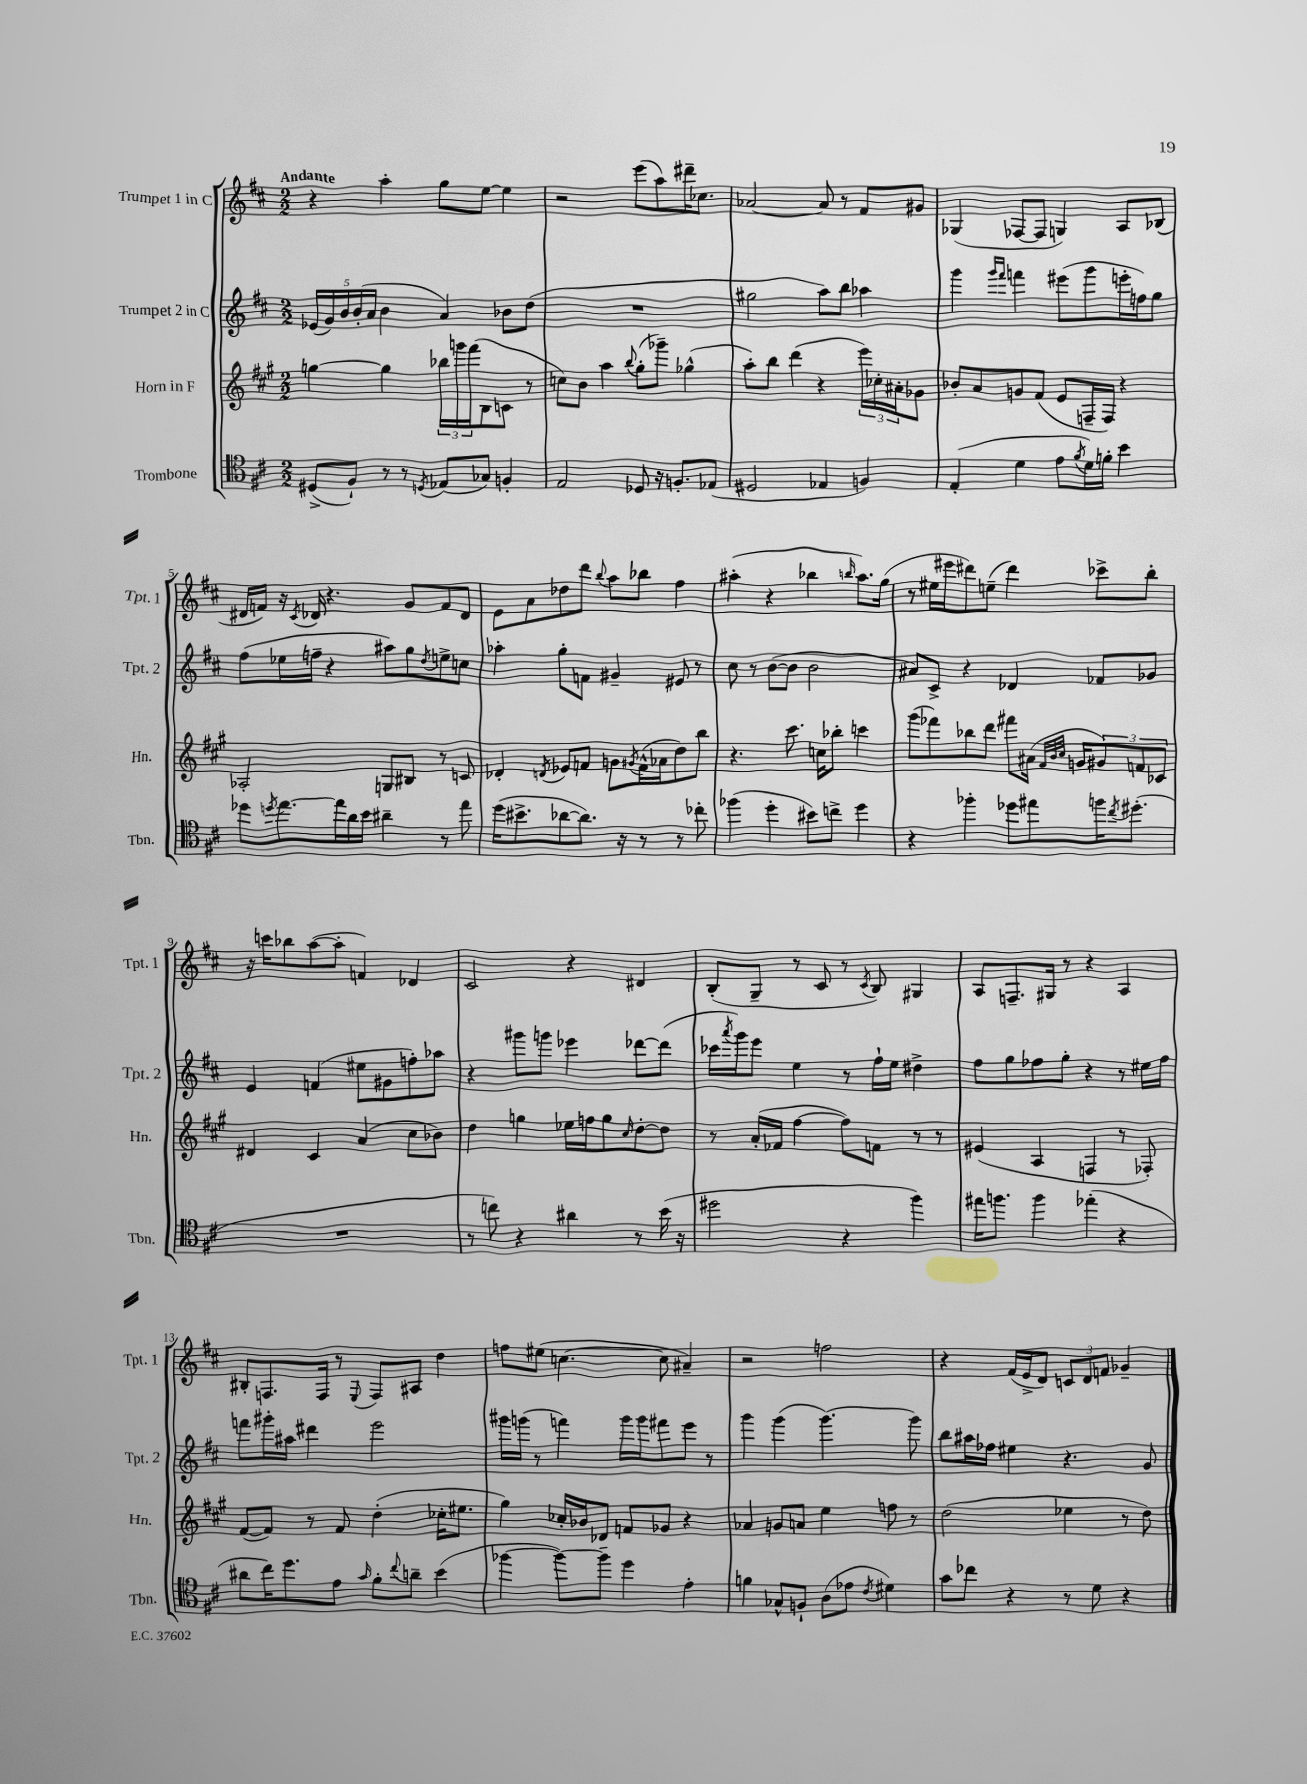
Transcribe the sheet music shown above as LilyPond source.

<<
\new StaffGroup <<
\new Staff = "s0" \with { instrumentName = "Trumpet 1 in C" shortInstrumentName = "Tpt. 1" } {
    \clef treble \key d \major \numericTimeSignature \time 2/2 \tempo "Andante"
    r4 a''4-. g''8 e''8~ e''4 |
    r2 e'''8( a''8) dis'''16-- ces''8. |
    aes'2~ aes'8 r8 fis'8 gis'8 |
    ges4( fes8~ fes8 g4) a8 bes8( |
    dis'16 f'16) r16 \acciaccatura { cis'8 } des'16 r4. g'8 f'8 des'8 |
    e'8 a'8 des''8 d'''8 \appoggiatura { b''8 } a''8 bes''8 fis''4 |
    ais''4-.( r4 bes''4 \grace { b''16 } ais''8.) g''16( |
    r8 eis''16 eis'''16 dis'''8) e''8--( dis'''4) ces'''8-> b''8-. |
    r16 c'''16 bes''8 a''8~( a''8-. f'4) des'4 |
    cis'2 r4 dis'4 |
    b8-.( g8-- r8 cis'8 r8 \acciaccatura { cis'8 } b8) gis4 |
    a8 f8.-- gis16 r8 r4 a4 |
    bis8-. f8. f16 r8 \appoggiatura { e8 } f8 ais8 d''4 |
    f''8 eis''8( c''4.~ c''8 ais'4--) |
    r2 f''2 |
    r4 fis'16( e'16-> d'8) \tuplet 3/2 { c'8 d'8 f'8 } ges'4-- \bar "|." |
}
\new Staff = "s1" \with { instrumentName = "Trumpet 2 in C" shortInstrumentName = "Tpt. 2" } {
    \clef treble \key d \major \numericTimeSignature \time 2/2
    \tuplet 5/4 { ees'16( g'16) b'16 b'16-.( a'16 } b'4 a'4) bes'8 d''8( |
    R1 |
    gis''2 a''8) b''8 aes''4 |
    g'''4 \grace { g'''16 fis'''16 } f'''4 eis'''8( g'''8 e'''16-. f''16) g''8 |
    fis''8( ees''16 f''16-- r4 ais''8) g''8 \acciaccatura { d''8 } e''8-> c''8 |
    aes''4-. g''8-. f'8 gis'4-- eis'8 r8 |
    cis''8 r8 b'8~( b'8 b'2 |
    ais'8) cis'8-> r4 des'4 fes'8 ges'8 |
    e'4 f'4( eis''8 gis'8 f''8-.) aes''8 |
    r4 gis'''8 g'''8 ees'''4 des'''8~ des'''8( |
    ces'''16 \acciaccatura { a'''8 } g'''16) e'''8 e''4 r8 fis''16-! e''16 dis''4-> |
    fis''8 g''8 fes''8 g''8-. r4 r8 eis''16 fes''16 |
    f'''8 gis'''16-. ais''16 dis'''4 e'''2 |
    gis'''16 g'''16( r8 f'''4) g'''16 g'''16 fis'''8 e'''8 r8 |
    g'''4 g'''4( g'''4.~) g'''8 |
    b''8 ais''16 fes''16 eis''4 r4. g'8 \bar "|." |
}
\new Staff = "s2" \with { instrumentName = "Horn in F" shortInstrumentName = "Hn." } {
    \clef treble \key a \major \numericTimeSignature \time 2/2
    g''4~ g''4 \tuplet 3/2 { bes''16 g'''16 fis'''16( } b8 c'8 r8 |
    c''8) b'8 a''4 \appoggiatura { b''8 } gis''8-.( ges'''8--) ges''4-^( |
    a''8-.) b''8 d'''4( r4 \tuplet 3/2 { e'''16) ces''16-. ais'16-. } ges'8 |
    bes'8-. a'8 g'8 fis'8( e'8 f16-- f16) r4 |
    aes2-. g8 bis8 r8 c'8 |
    des'4-. \acciaccatura { d'8 } ees'8 f'8 g'8 \acciaccatura { gis'8 } f'16-^( aes'16 d''8) b''8 |
    r4. cis'''8. c''16 bes''8-. c'''4 |
    gis'''8( fes'''8) bes''8 d'''8 fis'''8 ais'16( \grace { fis'32 b'32 cis''32 } g'16 \tuplet 3/2 { gis'8) f'8 ces'8 } |
    dis'4 cis'4 a'4( cis''8 bes'8) |
    d''4 g''4 ees''16 f''16 g''8 \grace { cis''16 } d''8~-. d''8 |
    r8 a'16-.( fes'16 fis''4~ fis''8) f'8 r8 r8 |
    eis'4( a4 f4 r8 fes8-.) |
    fis'8~( fis'8) r8 fis'8 d''4-.( ces''16-. eis''8. |
    gis''4) ces''16-. bes'16 des'8 f'8 ges'8 r4 |
    aes'4 g'8 a'8 e''4 f''8 r8 |
    d''2( ees''4 r8 d''8) \bar "|." |
}
\new Staff = "s3" \with { instrumentName = "Trombone" shortInstrumentName = "Tbn." } {
    \clef tenor \key d \major \numericTimeSignature \time 2/2
    dis8->( fis8-!) r8 r8 \acciaccatura { d8 } ees8( ges8) f4-. |
    e2 des8 r16 f8.-. ees8( |
    dis2 ees4 f4) |
    e4-.( d'4 e'8 \acciaccatura { fis'8 } d'16) f'16-. b'4 |
    des''8 \acciaccatura { d''8 } e''8.~ e''16 a'16 b'16 ais'4-- r8 e''8 |
    d''16( bis'8.-> aes'8~ aes'8.) r16 r8 r8 ces''8-. |
    fes''4( d''4-. bis'8) c''8-> d''4 |
    r4 fes''4-. des''8 eis''8 f''16 \acciaccatura { cis''8 } dis''8.-.( |
    R1 |
    r8 c''8) r4 ais'4 r8 b'16( r16 |
    dis''2 r4 fis''4) |
    eis''16 f''8. f''4 ees''4-.( r4 |
    ais'8 cis''16) d''8. e'8 \grace { g'16 } fis'8-. \appoggiatura { cis''8 } a'8-- b'4( |
    fes''4~ fes''8~) fes''8-- d''4 e'4-. |
    f'4 ges8-^ f8-! a8( ees'8 \acciaccatura { cis'8 } dis'4) |
    g'8 ces''8 r4 r8 d'8 r4 \bar "|." |
}
>>
>>
